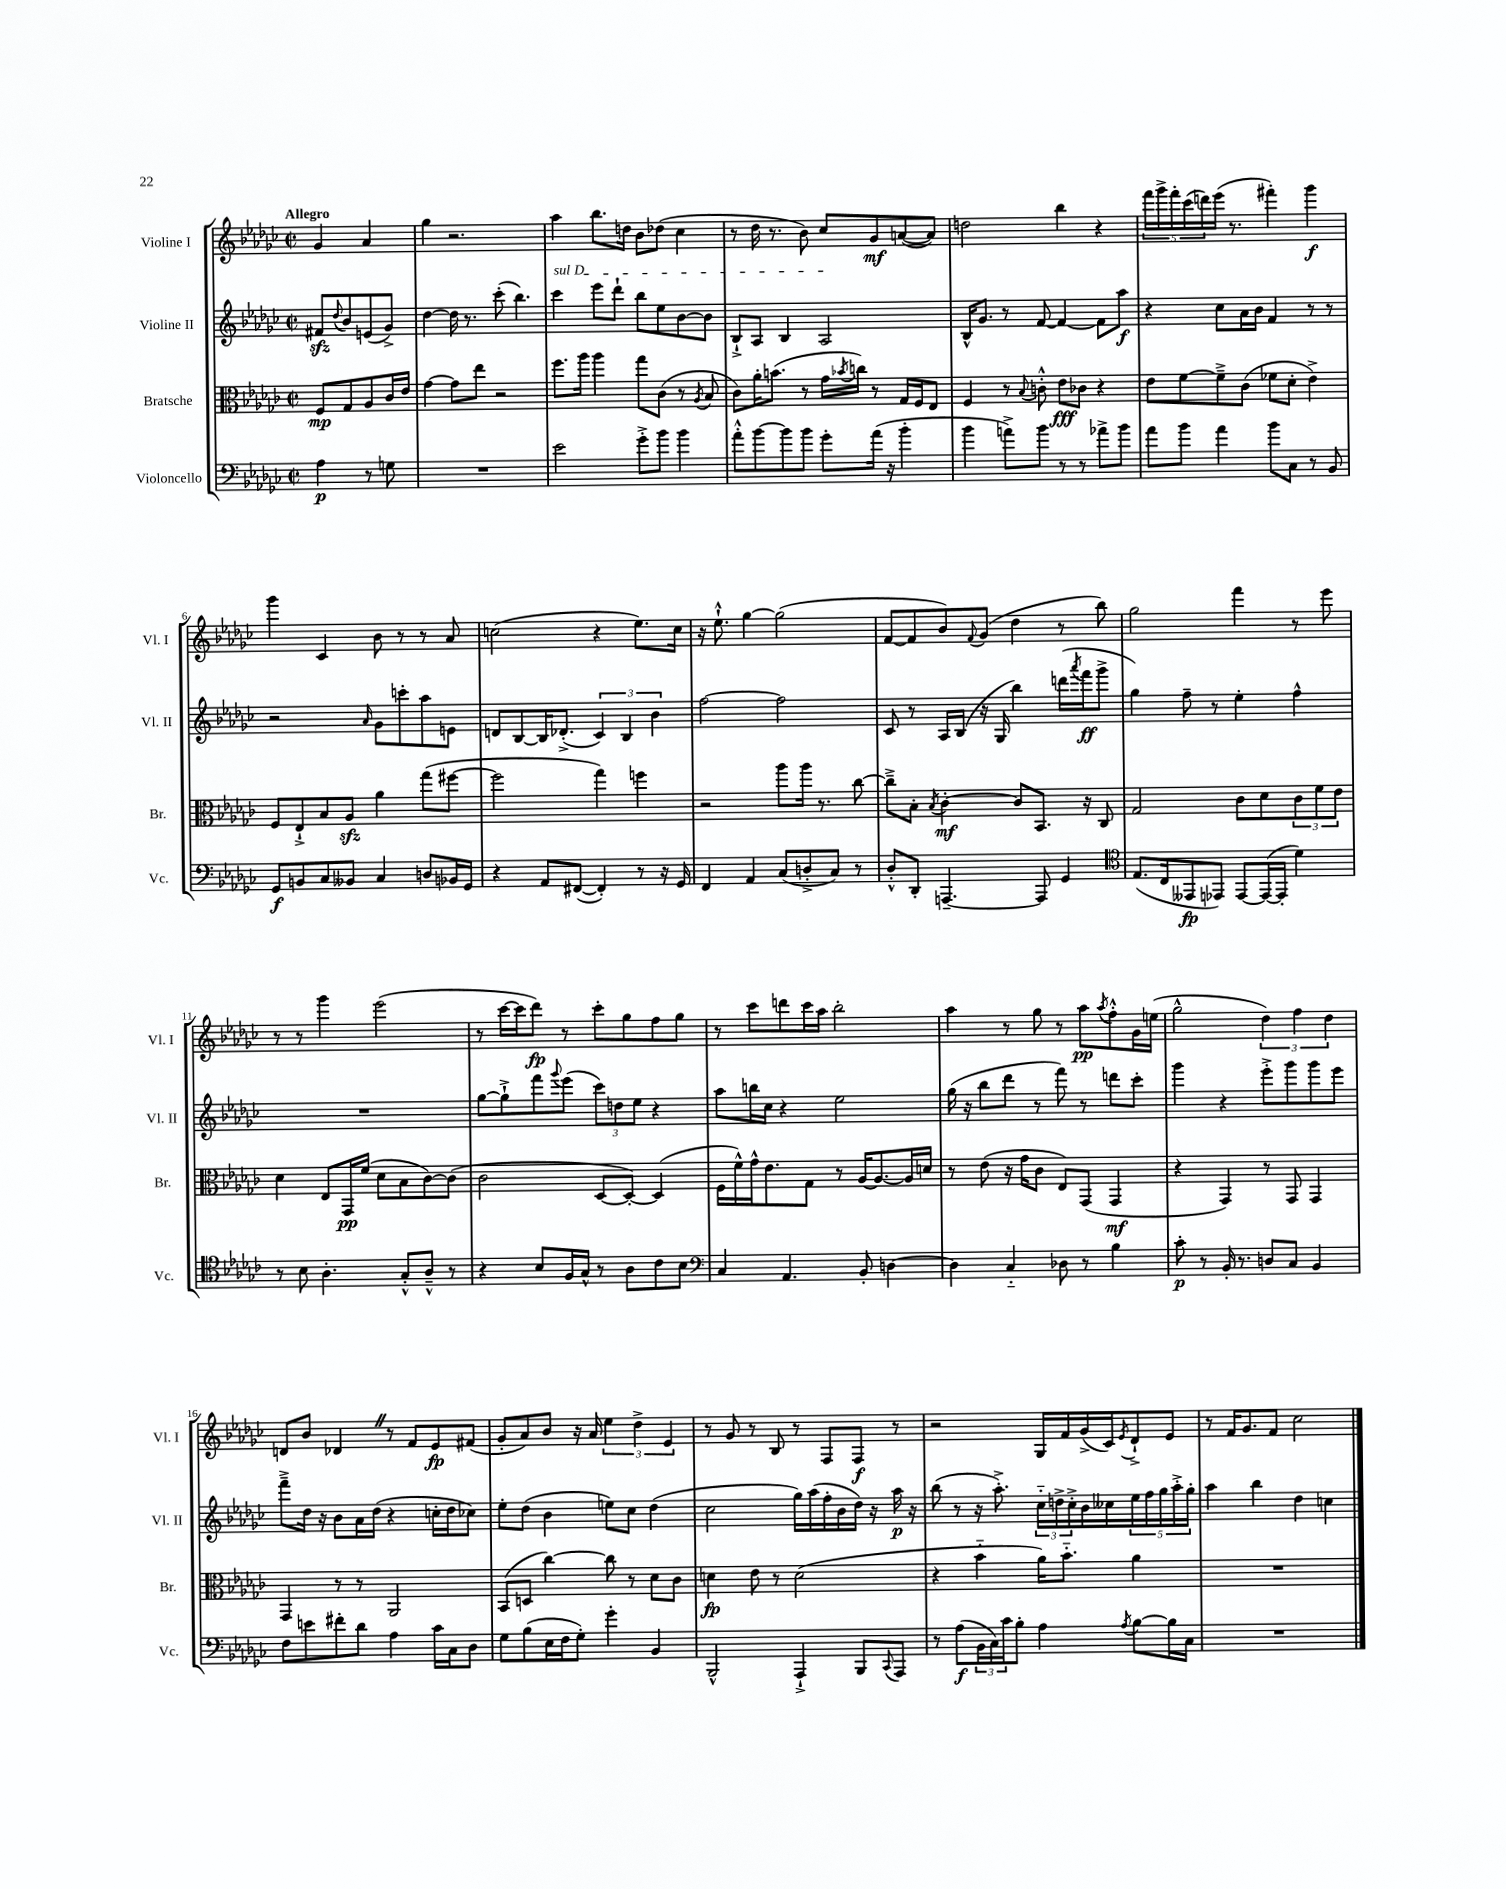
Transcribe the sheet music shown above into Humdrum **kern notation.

**kern	**dynam	**kern	**dynam	**kern	**dynam	**kern	**dynam
*part4	*part4	*part3	*part3	*part2	*part2	*part1	*part1
*staff4	*staff4	*staff3	*staff3	*staff2	*staff2	*staff1	*staff1
*I"Violoncello	*	*I"Bratsche	*	*I"Violine II	*	*I"Violine I	*
*I'Vc.	*	*I'Br.	*	*I'Vl. II	*	*I'Vl. I	*
*clefF4	*	*clefC3	*	*clefG2	*	*clefG2	*
*k[b-e-a-d-g-c-]	*	*k[b-e-a-d-g-c-]	*	*k[b-e-a-d-g-c-]	*	*k[b-e-a-d-g-c-]	*
*M2/2	*	*M2/2	*	*M2/2	*	*M2/2	*
*met(c|)	*	*met(c|)	*	*met(c|)	*	*met(c|)	*
=	=	=	=	=	=	=	=
!	!	!	!	!	!	!LO:TX:a:B:t=Allegro	!
4A-\	p	8F/L	mp	8f#Xzz/L	.	4g-/	.
.	.	.	.	8qqdd-/	.	.	.
.	.	8G-/	.	8b-/	.	.	.
8r	.	8A-/	.	(8en/	.	4a-/	.
8Gn\	.	16c-/L	.	8g-^/J)	.	.	.
.	.	16e-/JJ	.	.	.	.	.
=1	=1	=1	=1	=1	=1	=1	=1
1r	.	[4g-\	.	[4dd-\	.	4gg-\	.
.	.	8g-\L]	.	16dd-\]	.	2.r	.
.	.	.	.	8.r	.	.	.
.	.	8ee-\J	.	.	.	.	.
.	.	2r	.	(8ccc-'\	.	.	.
.	.	.	.	4.bb-\)	.	.	.
=2	=2	=2	=2	=2	=2	=2	=2
!	!	!	!	!LO:TX:a:i:t=sul D	!	!	!
2e-\	.	8.ff\L	.	4ccc-\	.	4aa-\	.
.	.	16aa-\Jk	.	.	.	.	.
.	.	4aa-\	.	8eee-\L	.	8.bb-\L	.
.	.	.	.	8ddd-`\J	.	.	.
.	.	.	.	.	.	16ddn\Jk	.
8g-'^\L	.	8gg-\L	.	8bb-\L	.	8b-\L	.
8b-\J	.	(8c-\J	.	8ee-\	.	(8dd-X\J	.
4b-\	.	8r	.	[8b-\	.	4cc-\	.
.	.	8qA-/	.	.	.	.	.
.	.	8B-/	.	8b-\J]	.	.	.
=3	=3	=3	=3	=3	=3	=3	=3
8a-'^^\L	.	8c-\L)	.	8B-`^/L	.	8r	.
[8b-\	.	16a-'\K	.	8A-/J	.	16dd-\	.
.	.	(8.bn\J	.	.	.	8.r	.
8b-\]	.	.	.	4B-/	.	.	.
8b-\J	.	8r	.	.	.	8b-\)	.
8g-'\L	.	16g-\LL	.	2A-/	.	8cc-/L	.
.	.	8qb-X/	.	.	.	.	.
.	.	16ccn\JJ)	.	.	.	.	.
(16a-\Jk	.	8r	.	.	.	8g-/	mf
16r	.	.	.	.	.	.	.
4b-'\	.	16G-/LL	.	.	.	([8an/	.
.	.	16F/J	.	.	.	.	.
.	.	8E-/J	.	.	.	8a/J])	.
=4	=4	=4	=4	=4	=4	=4	=4
4b-\	.	4F/	.	16B-^^/KL	.	2ddn\	.
.	.	.	.	8.g-/J	.	.	.
8an^\L)	.	8r	.	8r	.	.	.
.	.	8qqB-/	.	.	.	.	.
8b-\J	.	8cn'^^\	.	[8f/	.	.	.
8r	.	8e-\L	fff	4f/_	.	4bb-\	.
8r	.	8c-X\J	.	.	.	.	.
8a-X^\L	.	4r	.	8f\L]	.	4r	.
8b-\J	.	.	.	8aa-\J	f	.	.
=5	=5	=5	=5	=5	=5	=5	=5
8a-\L	.	8e-\L	.	4r	.	20fff\LL	.
.	.	.	.	.	.	20ggg-^\	.
.	.	.	.	.	.	20fff'\	.
8b-\J	.	[8f\	.	.	.	.	.
.	.	.	.	.	.	(20ccc-\	.
.	.	.	.	.	.	20dddn\)	.
4a-\	.	8f~^\]	.	8cc-\L	.	(16eee-\JJ	.
.	.	.	.	.	.	8.r	.
.	.	(8c-\J	.	16a-\L	.	.	.
.	.	.	.	16b-\JJ	.	.	.
8b-\L	.	8f-X\L	.	4f/	.	4fff#X'\)	.
8C-\J	.	8d-'\J	.	.	.	.	.
8r	.	4e-^\)	.	8r	.	4ggg-\	f
8BB-/	.	.	.	8r	.	.	.
!!LO:LB:g=z
=6	=6	=6	=6	=6	=6	=6	=6
8GG-/L	f	8F/L	.	2r	.	4ggg-\	.
8BBn/	.	8E-`^/	.	.	.	.	.
8C-/	.	8B-/	.	.	.	4c-/	.
8BB--X/J	.	8A-zz/J	.	.	.	.	.
.	.	.	.	16qqa-/	.	.	.
4C-/	.	4a-\	.	8g-\L	.	8b-\	.
.	.	.	.	8cccn'\	.	8r	.
8Dn/L	.	(8gg-\L	.	8aa-\	.	8r	.
16BB-X/L	.	[8ff#X\J	.	8en\J	.	8a-/	.
16GG-/JJ	.	.	.	.	.	.	.
=7	=7	=7	=7	=7	=7	=7	=7
4r	.	2ff#\]	.	8dn/L	.	(2ccn\	.
.	.	.	.	[8B-/	.	.	.
8AA-/L	.	.	.	16B-/K]	.	.	.
.	.	.	.	(8.d-X'^/J	.	.	.
([8FF#X/J	.	.	.	.	.	.	.
4FF#'/])	.	4gg-\)	.	6c-/)	.	4r	.
.	.	.	.	6B-/	.	.	.
8r	.	4ffn\	.	.	.	8.ee-\L)	.
.	.	.	.	6b-\	.	.	.
16r	.	.	.	.	.	.	.
16GG-/	.	.	.	.	.	16cc\Jk	.
=8	=8	=8	=8	=8	=8	=8	=8
4FF/	.	2r	.	[2ff\	.	16r	.
.	.	.	.	.	.	8.ee-`^^\	.
4AA-/	.	.	.	.	.	[4gg-\	.
(8C-/L	.	8aa-\L	.	2ff\]	.	(2gg-\]	.
8Dn'^/	.	16aa-\Jk	.	.	.	.	.
.	.	8.r	.	.	.	.	.
8C-/J)	.	.	.	.	.	.	.
8r	.	[8cc-\	.	.	.	.	.
=9	=9	=9	=9	=9	=9	=9	=9
8D-'^^/L	.	8cc-~^\L]	.	8c-/	.	[8f/L	.
8DD-'/J	.	8B-'\J	.	8r	.	8f/]	.
.	.	8qB-/	.	.	.	.	.
[4.AAAn~/	.	[4c-'\	mf	16A-/LL	.	8b-/)	.
.	.	.	.	(16B-/JJ	.	.	.
.	.	.	.	.	.	8qqf/	.
.	.	.	.	16r	.	(8g-/J	.
.	.	.	.	16G-/	.	.	.
.	.	8c-/L]	.	4bb-\)	.	4dd-\	.
8AAA/]	.	8.BB-/J	.	.	.	.	.
4GG-/	.	.	.	(16dddn\LL	.	8r	.
.	.	.	.	8qaaa-/	.	.	.
.	.	16r	.	16fff\J	ff	.	.
.	.	8C-/	.	8ggg-^\J	.	8bb-\)	.
=10	=10	=10	=10	=10	=10	=10	=10
*clefC4	*	*	*	*	*	*	*
(8.E-/L	.	2G-/	.	4gg-\)	.	2gg-\	.
16C-/k	.	.	.	.	.	.	.
8EE--X/	fp	.	.	8ff~\	.	.	.
8EE-X/J)	.	.	.	8r	.	.	.
[8EE-/L	.	8c-\L	.	4ee-'\	.	4fff\	.
(16EE-/L_	.	8d-\	.	.	.	.	.
16EE-'/JJ]	.	.	.	.	.	.	.
4d-\)	.	12c-\	.	4ff^^\	.	8r	.
.	.	12f\	.	.	.	.	.
.	.	.	.	.	.	8eee-\	.
.	.	12e-\J	.	.	.	.	.
!!LO:LB:g=z
=11	=11	=11	=11	=11	=11	=11	=11
8r	.	4d-\	.	1r	.	8r	.
8B-\	.	.	.	.	.	8r	.
4.A-'\	.	8E-/L	.	.	.	4ggg-\	.
.	.	16GG-/L	pp	.	.	.	.
.	.	(16f/JJ	.	.	.	.	.
.	.	8d-\L	.	.	.	(2eee-\	.
8G-'^^/L	.	8B-\	.	.	.	.	.
8A-~^^/J	.	[8c-\)	.	.	.	.	.
8r	.	(8c-\J]	.	.	.	.	.
=12	=12	=12	=12	=12	=12	=12	=12
4r	.	2c-\	.	[8gg-\L	.	8r	.
.	.	.	.	8gg-`^\]	.	[16ccc-\LL	.
.	.	.	.	.	.	16ccc-\J]	.
8B-/L	.	.	.	8fff\	.	8ddd-\J)	fp
.	.	.	.	8qqggg-/	.	.	.
16F/L	.	.	.	(8eee-\J	.	8r	.
16G-^^/JJ	.	.	.	.	.	.	.
8r	.	[8D-/L	.	12ccc-\L)	.	8ccc-'\L	.
.	.	.	.	12ddn\	.	.	.
8A-\L	.	8D-'/J_)	.	.	.	8gg-\	.
.	.	.	.	12ee-\J	.	.	.
8c-\	.	(4D-/]	.	4r	.	8ff\	.
8B-\J	.	.	.	.	.	8gg-\J	.
=13	=13	=13	=13	=13	=13	=13	=13
*clefF4	*	*	*	*	*	*	*
4C-/	.	16F\LL	.	8aa-\L	.	8r	.
.	.	16f^^\)	.	.	.	.	.
.	.	16g-^^\J	.	16bbn\L	.	8ccc-\L	.
.	.	8.e-\	.	16cc-\JJ	.	.	.
4.AA-/	.	.	.	4r	.	8dddn\	.
.	.	8G-\J	.	.	.	16ccc-\L	.
.	.	.	.	.	.	16aa-\JJ	.
.	.	8r	.	2ee-\	.	2bb-'\	.
8BB-'/	.	[16A-/KL	.	.	.	.	.
.	.	8.A-/_	.	.	.	.	.
[4Dn\	.	.	.	.	.	.	.
.	.	16A-/L]	.	.	.	.	.
.	.	16dn/JJ	.	.	.	.	.
=14	=14	=14	=14	=14	=14	=14	=14
4D\]	.	8r	.	(16gg-\	.	4aa-\	.
.	.	.	.	16r	.	.	.
.	.	(8e-\	.	8bb-\L	.	.	.
4C-/	.	16r	.	8ddd-\J	.	8r	.
.	.	16g-\KL	.	.	.	.	.
.	.	8c-\J	.	8r	.	8gg-\	.
8D-X\	.	8E-/L)	.	8fff\)	.	8r	.
8r	.	(8GG-/J	.	8r	.	8aa-\L	pp
.	.	.	.	.	.	8qaa-/	.
4B-\	.	4GG-/	mf	8dddn\L	.	8ff'^^\	.
.	.	.	.	8ccc-'\J	.	16g-\L	.
.	.	.	.	.	.	(16een\JJ	.
=15	=15	=15	=15	=15	=15	=15	=15
8c-'\	p	4r	.	4ggg-\	.	2gg-^^\	.
8r	.	.	.	.	.	.	.
16BB-'/	.	4GG-/)	.	4r	.	.	.
8.r	.	.	.	.	.	.	.
8Dn/L	.	8r	.	8eee-'^\L	.	6dd-\)	.
8C-/J	.	8GG-/	.	8ggg-\	.	.	.
.	.	.	.	.	.	6ff\	.
4BB-/	.	4GG-/	.	8ggg-\	.	.	.
.	.	.	.	.	.	6dd-\	.
.	.	.	.	8eee-\J	.	.	.
!!LO:LB:g=z
=16	=16	=16	=16	=16	=16	=16	=16
8F\L	.	4GG-/	.	8fff~^\L	.	8dn/L	.
8en\	.	.	.	16dd-\Jk	.	8b-/J	.
.	.	.	.	16r	.	.	.
8f#X'\	.	8r	.	8b-\L	.	4d-XZ/	.
8d-\J	.	8r	.	16a-\L	.	.	.
.	.	.	.	(16dd-\JJ	.	.	.
4A-\	.	2AA-/	.	4r	.	8r	.
.	.	.	.	.	.	8f/L	.
16c-\LL	.	.	.	16ccn'\LL	.	8e-/	fp
16C-\J	.	.	.	16dd-\J	.	.	.
8D-\J	.	.	.	8cc-X\J)	.	(8f#X/J	.
=17	=17	=17	=17	=17	=17	=17	=17
8G-\L	.	(8BB-/L	.	8ee-'\L	.	8g-'/L	.
(8B-\	.	8Dn/J	.	(8dd-\J	.	8a-/)	.
16E-\L	.	[4cc-\)	.	4b-\	.	8b-/J	.
16F\J	.	.	.	.	.	.	.
8G-'\J)	.	.	.	.	.	16r	.
.	.	.	.	.	.	16a-/	.
4g-'\	.	8cc-\]	.	8een\L)	.	6ee-\	.
.	.	8r	.	8cc-\J	.	.	.
.	.	.	.	.	.	6dd-^\	.
4BB-/	.	8d-\L	.	(4dd-\	.	.	.
.	.	.	.	.	.	6e-/	.
.	.	8c-\J	.	.	.	.	.
=18	=18	=18	=18	=18	=18	=18	=18
2BBB-^^/	.	4dn\	fp	2cc-\	.	8r	.
.	.	.	.	.	.	8g-/	.
.	.	8e-\	.	.	.	8r	.
.	.	8r	.	.	.	8B-/	.
4AAA-`^/	.	(2d\	.	16gg-\LL)	.	8r	.
.	.	.	.	(16aa-\	.	.	.
.	.	.	.	16ff'\	.	8F/L	.
.	.	.	.	16b-\	.	.	.
8BBB-/L	.	.	.	16dd-\JJ)	.	8F/J	f
.	.	.	.	16r	.	.	.
8qqCC-/	.	.	.	.	.	.	.
8AAA-/J	.	.	.	16aa-\	p	8r	.
.	.	.	.	16r	.	.	.
=19	=19	=19	=19	=19	=19	=19	=19
8r	.	4r	.	(8bb-\	.	2r	.
(8A-\L	f	.	.	8r	.	.	.
24BB-\L	.	4b-\	.	16r	.	.	.
24C-\)	.	.	.	.	.	.	.
.	.	.	.	8.aa-'^\)	.	.	.
24c-\J	.	.	.	.	.	.	.
8B-'\J	.	.	.	.	.	.	.
4A-\	.	16a-\KL)	.	24cc-\LL	.	16G-/LL	.
.	.	.	.	24ddn^\	.	.	.
.	.	8.b-\J	.	.	.	16f/	.
.	.	.	.	24cc-'^\	.	.	.
.	.	.	.	16b-\	.	(16g-^/	.
.	.	.	.	16cc--X\	.	16c-/J)	.
8qA-/	.	.	.	.	.	8qe-/	.
[8B-\L	.	4a-\	.	20ee-\	.	8d-`^/	.
.	.	.	.	20ff\	.	.	.
.	.	.	.	20gg-\	.	.	.
16B-\L]	.	.	.	.	.	8e-/J	.
.	.	.	.	20aa-'^\	.	.	.
16C-\JJ	.	.	.	.	.	.	.
.	.	.	.	20gg-'\JJ	.	.	.
=20	=20	=20	=20	=20	=20	=20	=20
1r	.	1r	.	4aa-\	.	8r	.
.	.	.	.	.	.	16f/KL	.
.	.	.	.	.	.	8.g-/	.
.	.	.	.	4bb-\	.	.	.
.	.	.	.	.	.	8f/J	.
.	.	.	.	4dd-\	.	2cc-\	.
.	.	.	.	4ccn\	.	.	.
==	==	==	==	==	==	==	==
*-	*-	*-	*-	*-	*-	*-	*-
